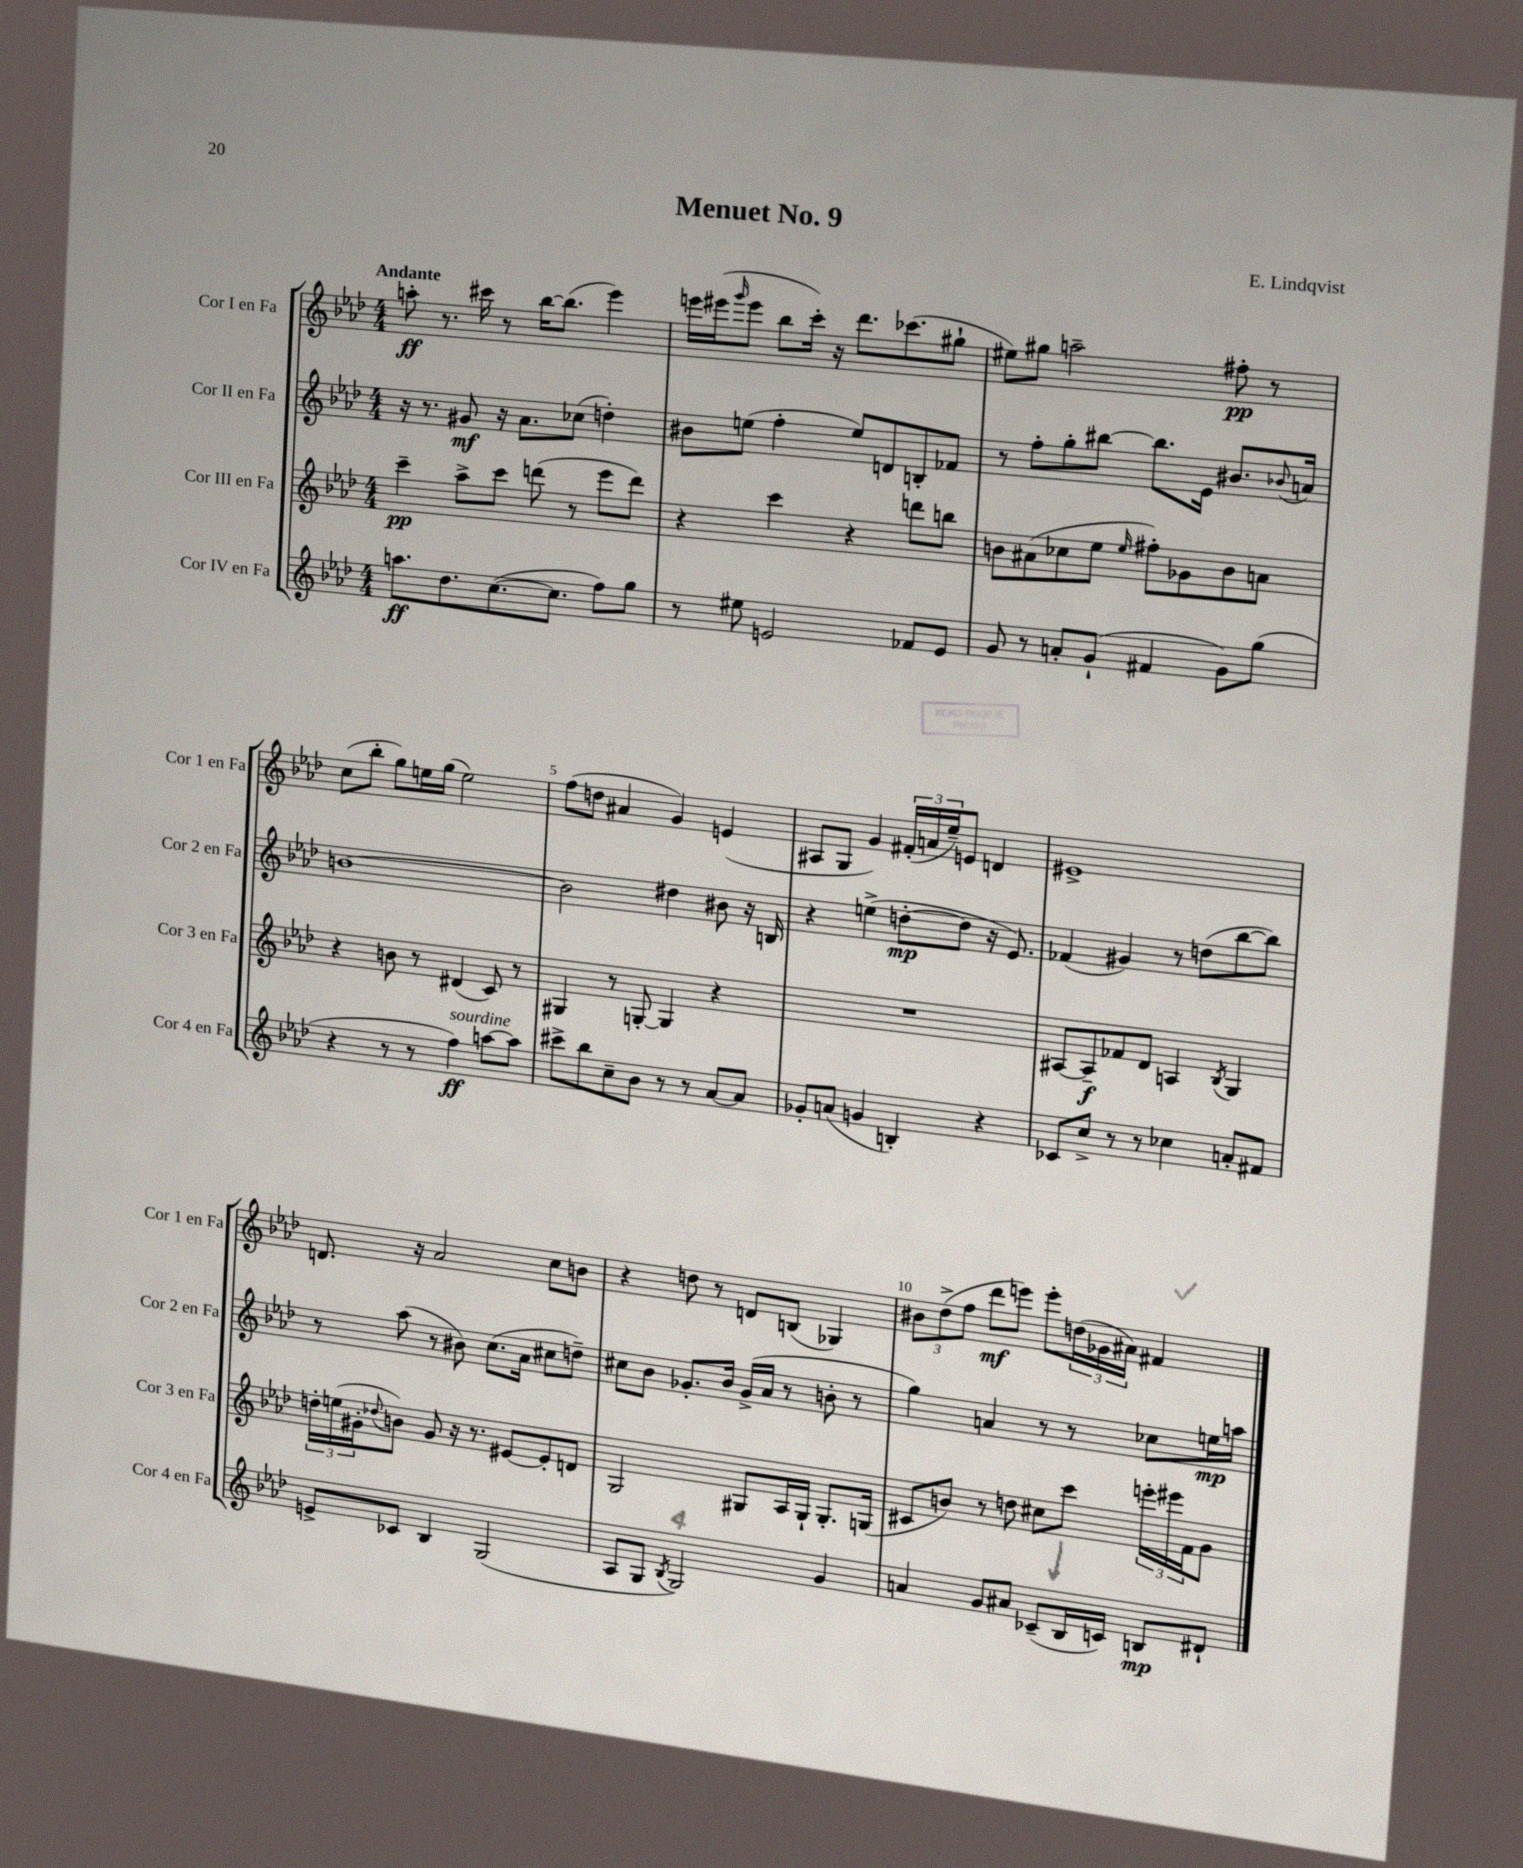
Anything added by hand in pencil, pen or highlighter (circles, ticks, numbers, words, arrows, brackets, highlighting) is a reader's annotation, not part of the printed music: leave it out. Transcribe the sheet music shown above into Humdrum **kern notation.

**kern	**kern	**kern	**kern
*staff4	*staff3	*staff2	*staff1
*clefG2	*clefG2	*clefG2	*clefG2
*k[b-e-a-d-]	*k[b-e-a-d-]	*k[b-e-a-d-]	*k[b-e-a-d-]
*M4/4	*M4/4	*M4/4	*M4/4
8.aa	4ccc~	16r	8aa'
.	.	8.r	.
.	.	.	8.r
8.dd-	.	.	.
.	8aa-^	8g#	.
.	.	.	16ccc#
([8.cc	8ccc	16r	8r
.	.	8.a-	.
.	(8ddd	.	[16bb-
8.cc]	.	.	(8.bb-]
.	8r	(8cc-	.
8ff)	8eee-	4dd')	4eee-)
8gg	8ddd)	.	.
=	=	=	=
8r	4r	8b#	16eee
.	.	.	(16eee#
.	.	.	16qqggg
8ee#	.	(8ee	8eee#
2e	4ccc	4ff'	8bb-
.	.	.	16ccc')
.	.	.	16r
.	4r	8ee)	8.ddd-
.	.	8d	.
.	.	.	(8.ccc-
8f-	8ddd	8B'	.
8e	8bb	8f-	8gg#`
=	=	=	=
8g	8b	8r	8ee#)
8r	(8a#	8ff'	8gg#
8a'	8cc-	8gg'	2aa~
(8g`	8ee-	[8bb#	.
.	16qqee-	.	.
4f#	8ff#')	8.bb#]	.
.	8g-	.	.
.	.	16e-	.
8g)	8b	8.b#	8ff#'
(8gg	8a	.	8r
.	.	8qqb-	.
.	.	16a	.
=	=	=	=
4r	4r	[1b	(8cc
.	.	.	8bb-'
8r	8b	.	8gg)
8r	8r	.	16ee
.	.	.	(16gg
4ff)	(4d#	.	2ee)
[8aa	8c)	.	.
8aa]	8r	.	.
=	=	=	=
8ccc#^	4G#	2b]	(8ff
8bb-	.	.	8dd
8cc~	8r	.	4a#
8b-	[8G'	.	.
8r	4G]	4dd#	4g)
8r	.	.	.
[8a-	4r	8b#	(4e
8a-]	.	16r	.
.	.	16B	.
=	=	=	=
8g-'	1r	4r	8A#
(8a	.	.	8G
4g	.	(4ee^	4g)
4B')	.	[8dd'	(24f#'
.	.	.	24a
.	.	.	24ee-~)
.	.	8dd]	8e
4r	.	16r	4d
.	.	8.e-)	.
=	=	=	=
8c-	[8A#	(4f-	1e#^
8cc^	8A#~]	.	.
8r	8f-	4g#)	.
8r	8d-	.	.
4cc-	4A	8r	.
.	.	(8dd	.
.	8qB-	.	.
8a'	4G	[8bb-	.
8f#	.	8bb-])	.
=	=	=	=
8e^	24dd'	8r	8.d
.	(24ee	.	.
.	24g#'	.	.
.	8qqdd-	.	.
8c-	8b)	(8aa-	.
.	.	.	16r
4B-	8g#	8r	2a-
.	16r	8b#)	.
.	8.r	.	.
(2G	.	(8.cc	.
.	[8e#	.	.
.	.	16a-	.
.	8e#']	8cc#	8cc
.	8d	8dd~)	8b
=	=	=	=
8A-	2G	8cc#	4r
8G	.	8b-	.
8qB-	.	.	.
2G)	.	8.g-'	8dd
.	.	.	8r
.	.	16b-	.
.	8G#	(16g-^	8d
.	.	16a-	.
.	16A-	8r	(8B
.	16G#`	.	.
4g	8.G#'	8b'	4G-)
.	.	8r	.
.	(16G	.	.
=	=	=	=
4a	8c#	4gg)	12b#
.	.	.	(12dd-^
.	8b)	.	.
.	.	.	12ff
8g	8r	4a	8ddd-
8a#	8dd	.	8eee)
(8c-~	8cc#	8r	8eee'
16B-	8ccc	8r	(24dd
.	.	.	24g-
16c)	.	.	.
.	.	.	24a#)
8B	24eee'	8cc-	4f#
.	24eee#	.	.
.	24f	.	.
8d#`	8g	16ee	.
.	.	16aa	.
==	==	==	==
*-	*-	*-	*-
